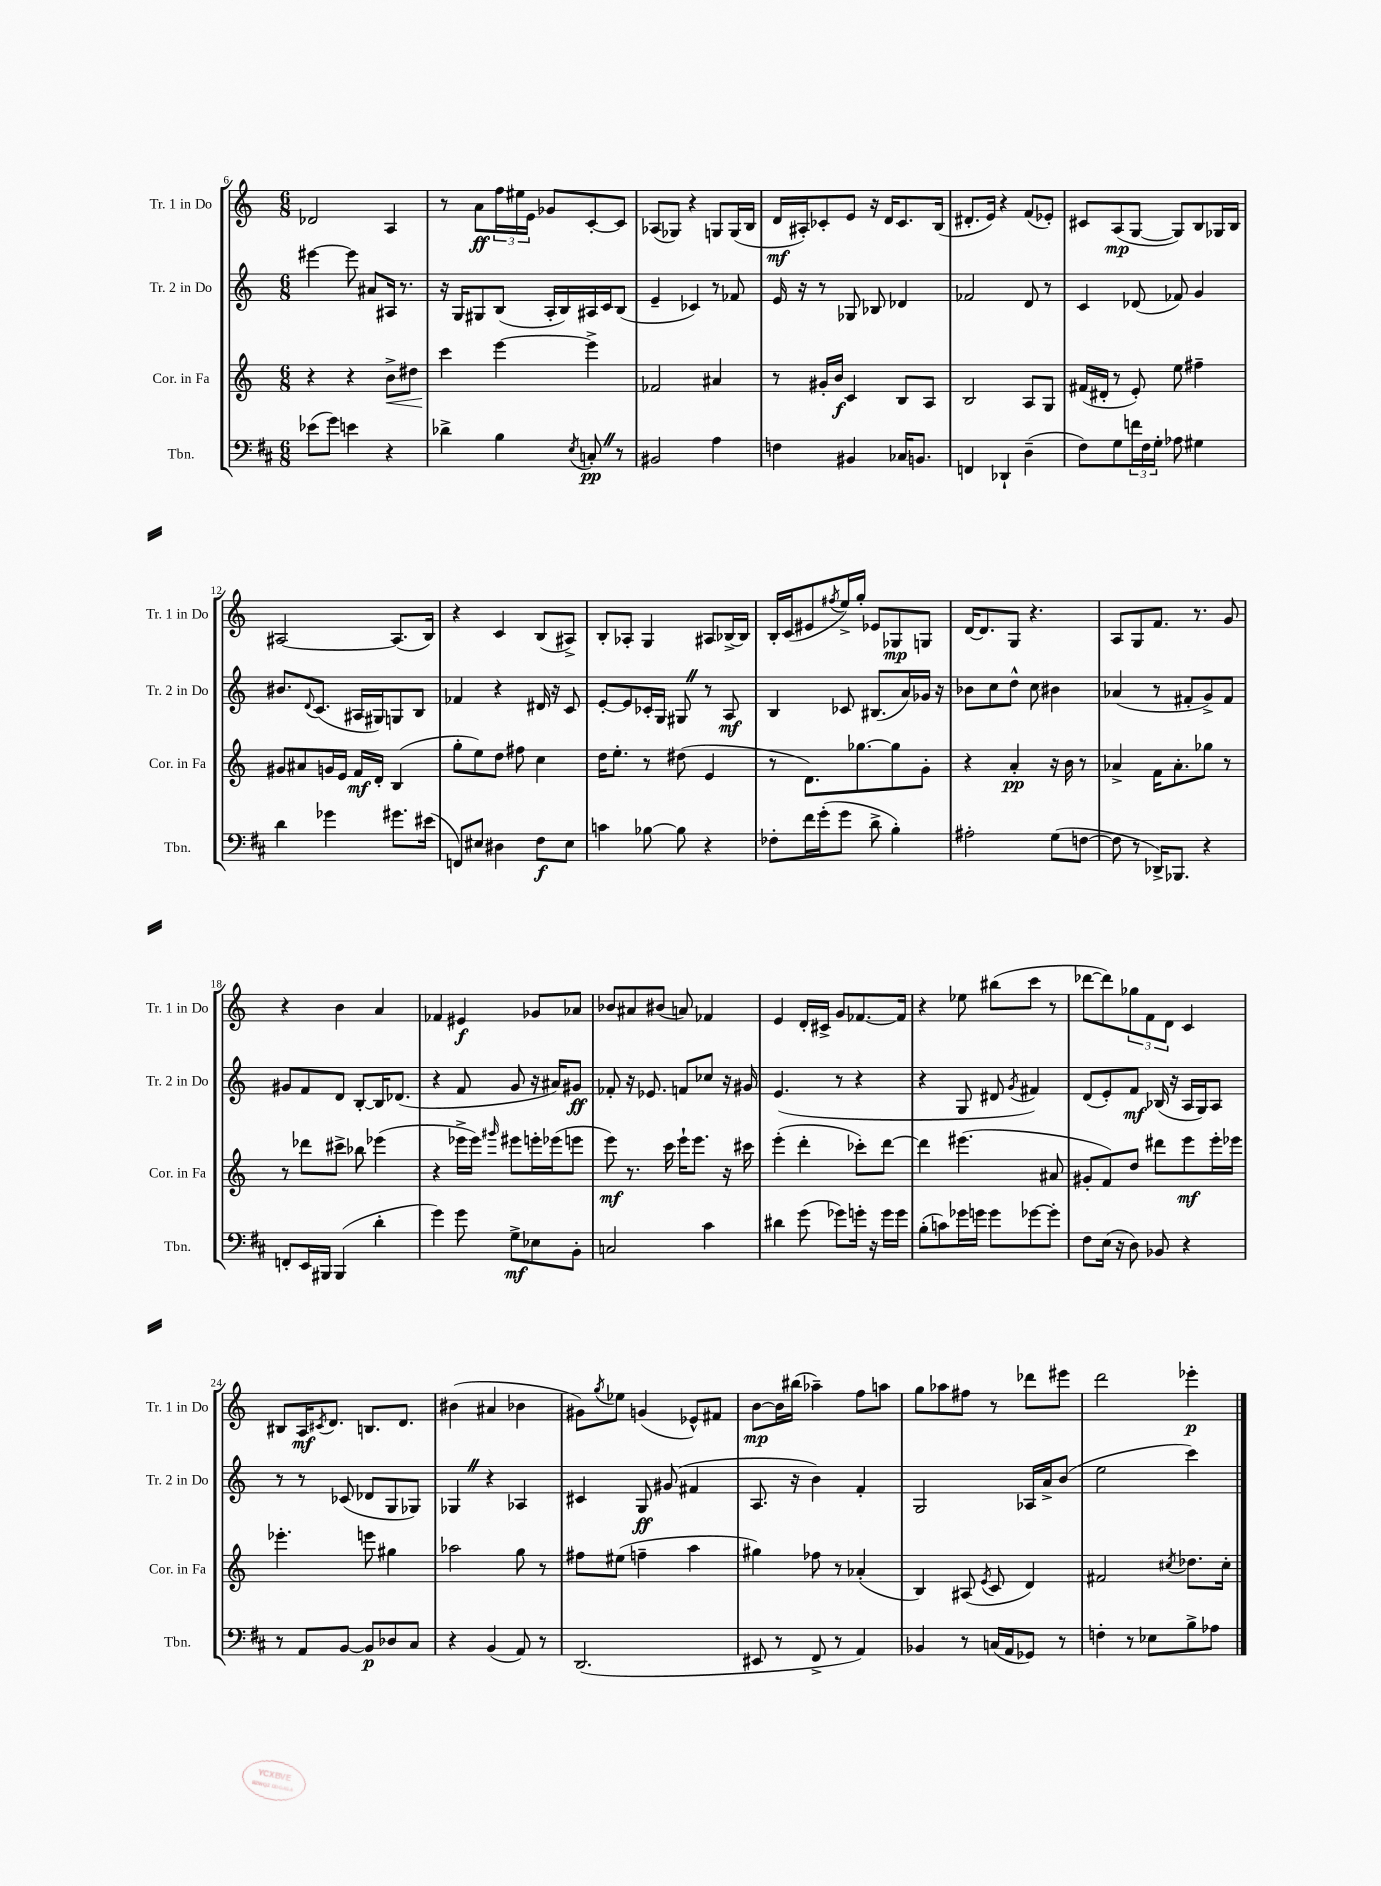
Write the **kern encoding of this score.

**kern	**kern	**kern	**kern
*staff4	*staff3	*staff2	*staff1
*clefF4	*clefG2	*clefG2	*clefG2
*k[f#c#]	*k[]	*k[]	*k[]
*M6/8	*M6/8	*M6/8	*M6/8
(8e-	4r	[4eee#	2d-
8g)	.	.	.
4e	4r	8eee#]	.
.	.	8a#	.
4r	8b^	16A#	4A
.	.	8.r	.
.	8dd#	.	.
=	=	=	=
4d-^	4ccc	16r	8r
.	.	16G	.
.	.	8G#	8a
4B	[4eee	(8B	24ff
.	.	.	24ee#
.	.	.	24e
.	.	16A'	8g-
.	.	16B)	.
8qE	.	.	.
8C'	4eee^]	16A#	[8c'
.	.	16c	.
8r	.	(8B	8c]
=	=	=	=
2BB#	2f-	4e~	(8A-
.	.	.	8G-)
.	.	4c-)	4r
4A	4a#	8r	8G
.	.	8f-	(16G
.	.	.	16B
=	=	=	=
4F	8r	16e	16d
.	.	16r	16A#')
.	16g#'	8r	8c-'
.	16b	.	.
4BB#	4c	8G-	8e
.	.	8B-	16r
.	.	.	16d
16C-	8B	4d-	8.c-
8.BB	.	.	.
.	8A	.	.
.	.	.	(16B
=	=	=	=
4FF	2B	2f-	8.d#'
.	.	.	16e)
4DD-`	.	.	4r
(4D~	8A	8d	(8f
.	8G	8r	8e-')
=	=	=	=
8F#)	(16f#	4c	8c#
.	16d#'	.	.
8G	8r	.	(8A
24f	8e')	(8d-	[8G
24F#	.	.	.
24G'	.	.	.
8A-	8ee	8f-)	8G])
4G#	4ff#~	4g	8B
.	.	.	16G-
.	.	.	16B
=	=	=	=
4d	8g#	8.b#	[2A#
.	8a#	.	.
.	.	8qqd	.
.	.	(8.c	.
4g-	16g	.	.
.	16e	.	.
.	16f	16A#	.
.	16d'	16G#)	.
8.g#	(4B	8G	(8.A#]
.	.	8B	.
(16e#	.	.	16B)
=	=	=	=
8FF)	8gg'	4f-	4r
8E#	8ee)	.	.
4D#	8dd	4r	4c
.	8ff#	.	.
8F#	4cc	16d#	(8B
.	.	16r	.
8E#	.	8c	8A#^)
=	=	=	=
4c	16dd	[8e'	8B'
.	8.ee'	.	.
.	.	8e]	8A-'
[8B-	8r	16c-'	4G
.	.	16G	.
8B-]	(8dd#	8G#	.
4r	4e	8r	8A#
.	.	8A	[16B-^
.	.	.	16B-]
=	=	=	=
8F-'	8r	4B	16B'
.	.	.	(16c
16f#	8.d)	.	8e#
(16g'	.	.	.
.	.	.	8qff#
8g	.	8c-	16ee^)
.	[8.gg-	.	16gg'
8d^	.	(8.B#	8e-
4B')	8gg-]	.	8G-
.	.	16a)	.
.	8g'	16g-	8G
.	.	16r	.
=	=	=	=
2A#'	4r	8b-	[16d
.	.	.	8.d]
.	.	8cc	.
.	4a'	8dd^^	8G
.	.	8cc	4.r
(8G	16r	4b#	.
.	16b	.	.
[8F	8r	.	.
=	=	=	=
8F]	4a-^	(4a-	8A
8r	.	.	8G
16DD-^)	16f	8r	8.f
8.BBB-	8.a-'	.	.
.	.	8f#'	.
.	.	.	8.r
4r	8gg-	8g^)	.
.	8r	8f#	8g
=	=	=	=
8FF'	8r	8g#	4r
16EE	8ddd-	8f	.
16BBB#	.	.	.
(4BBB#	8ccc#^	8d	4b
.	8bb-	[8B'	.
4d'	(4eee-	16B]	4a
.	.	(8.d-	.
=	=	=	=
4g)	4r	4r	4f-
8g	16eee-^	8f	4e#
.	16eee-)	.	.
.	16qqggg#	.	.
8G^	8eee#	8g	.
8E-	16eee'	16r	8g-
.	(16eee-	16a#)	.
8BB'	8eee	8g#	8a-
=	=	=	=
2C	8eee)	8f-'	8b-
.	8.r	16r	8a#
.	.	8.e-	.
.	.	.	(8b#
.	16ccc	.	.
.	16eee`	8f	8a)
.	8.eee	.	.
4c#	.	8cc-	4f-
.	16r	16r	.
.	16ccc#	16g#	.
=	=	=	=
4d#	(4eee'	(4.e	4e
(8g	4ddd'	.	16d'
.	.	.	16c#^
8g-)	.	8r	8g
16g'	8ccc-')	4r	[8.f-
16r	.	.	.
16g	[8ddd	.	.
16g	.	.	16f-]
=	=	=	=
(8B'	4ddd]	4r	4r
8c)	.	.	.
16g-	(4.eee#	8G	8ee-
16g	.	.	.
8g	.	8d#	(8bb#
.	.	8qg	.
[8g-	.	4f#)	8ccc
8g-']	8a#	.	8r
=	=	=	=
8F#	8g#'	(8d	[8ddd-
(16E	8f)	8e')	8ddd-])
16r	.	.	.
8D)	8dd	8f	12gg-
.	.	.	12f
8BB-	8ddd#	(16B-	.
.	.	.	12d
.	.	16r	.
4r	8eee	16A	4c
.	.	16G)	.
.	16eee'	8A	.
.	16eee-	.	.
=	=	=	=
8r	4.eee-'	8r	8B#
8AA	.	8r	16A
.	.	.	8qc#
.	.	.	8.d
[8BB	.	(8c-	.
8BB]	8eee	8d-	8.B
8D-	4gg#	8G	.
.	.	.	8.d
8C#	.	8G-)	.
=	=	=	=
4r	2aa-	4G-	(4b#
(4BB	.	4r	4a#
8AA)	8gg	4A-	4b-
8r	8r	.	.
=	=	=	=
(2.DD	8ff#	4c#	8g#)
.	.	.	8qgg
.	(8ee#	.	8ee-
.	4ff~	8G	(4g
.	.	(8g#	.
.	4aa	4f#	8e-^^)
.	.	.	8f#
=	=	=	=
8EE#	4gg#)	8.A	[8b
8r	.	.	16b]
.	.	16r	(16bb#
8FF#^	8ff-	4b)	4aa-~)
8r	8r	.	.
4AA)	(4a-'	4f'	8ff
.	.	.	8aa
=	=	=	=
4BB-	4B)	2G	8gg
.	.	.	8aa-
8r	(8A#	.	8ff#
.	8qe	.	.
(16C	8c	.	8r
16AA	.	.	.
8GG-)	4d)	16A-	8ddd-
.	.	16a^	.
8r	.	(8b	8eee#
=	=	=	=
4F'	2f#	2ee	2ddd
8r	.	.	.
8E-	.	.	.
.	8qcc#	.	.
8B^	8.dd-	4ccc)	4eee-'
8A-	.	.	.
.	16cc#'	.	.
==	==	==	==
*-	*-	*-	*-
